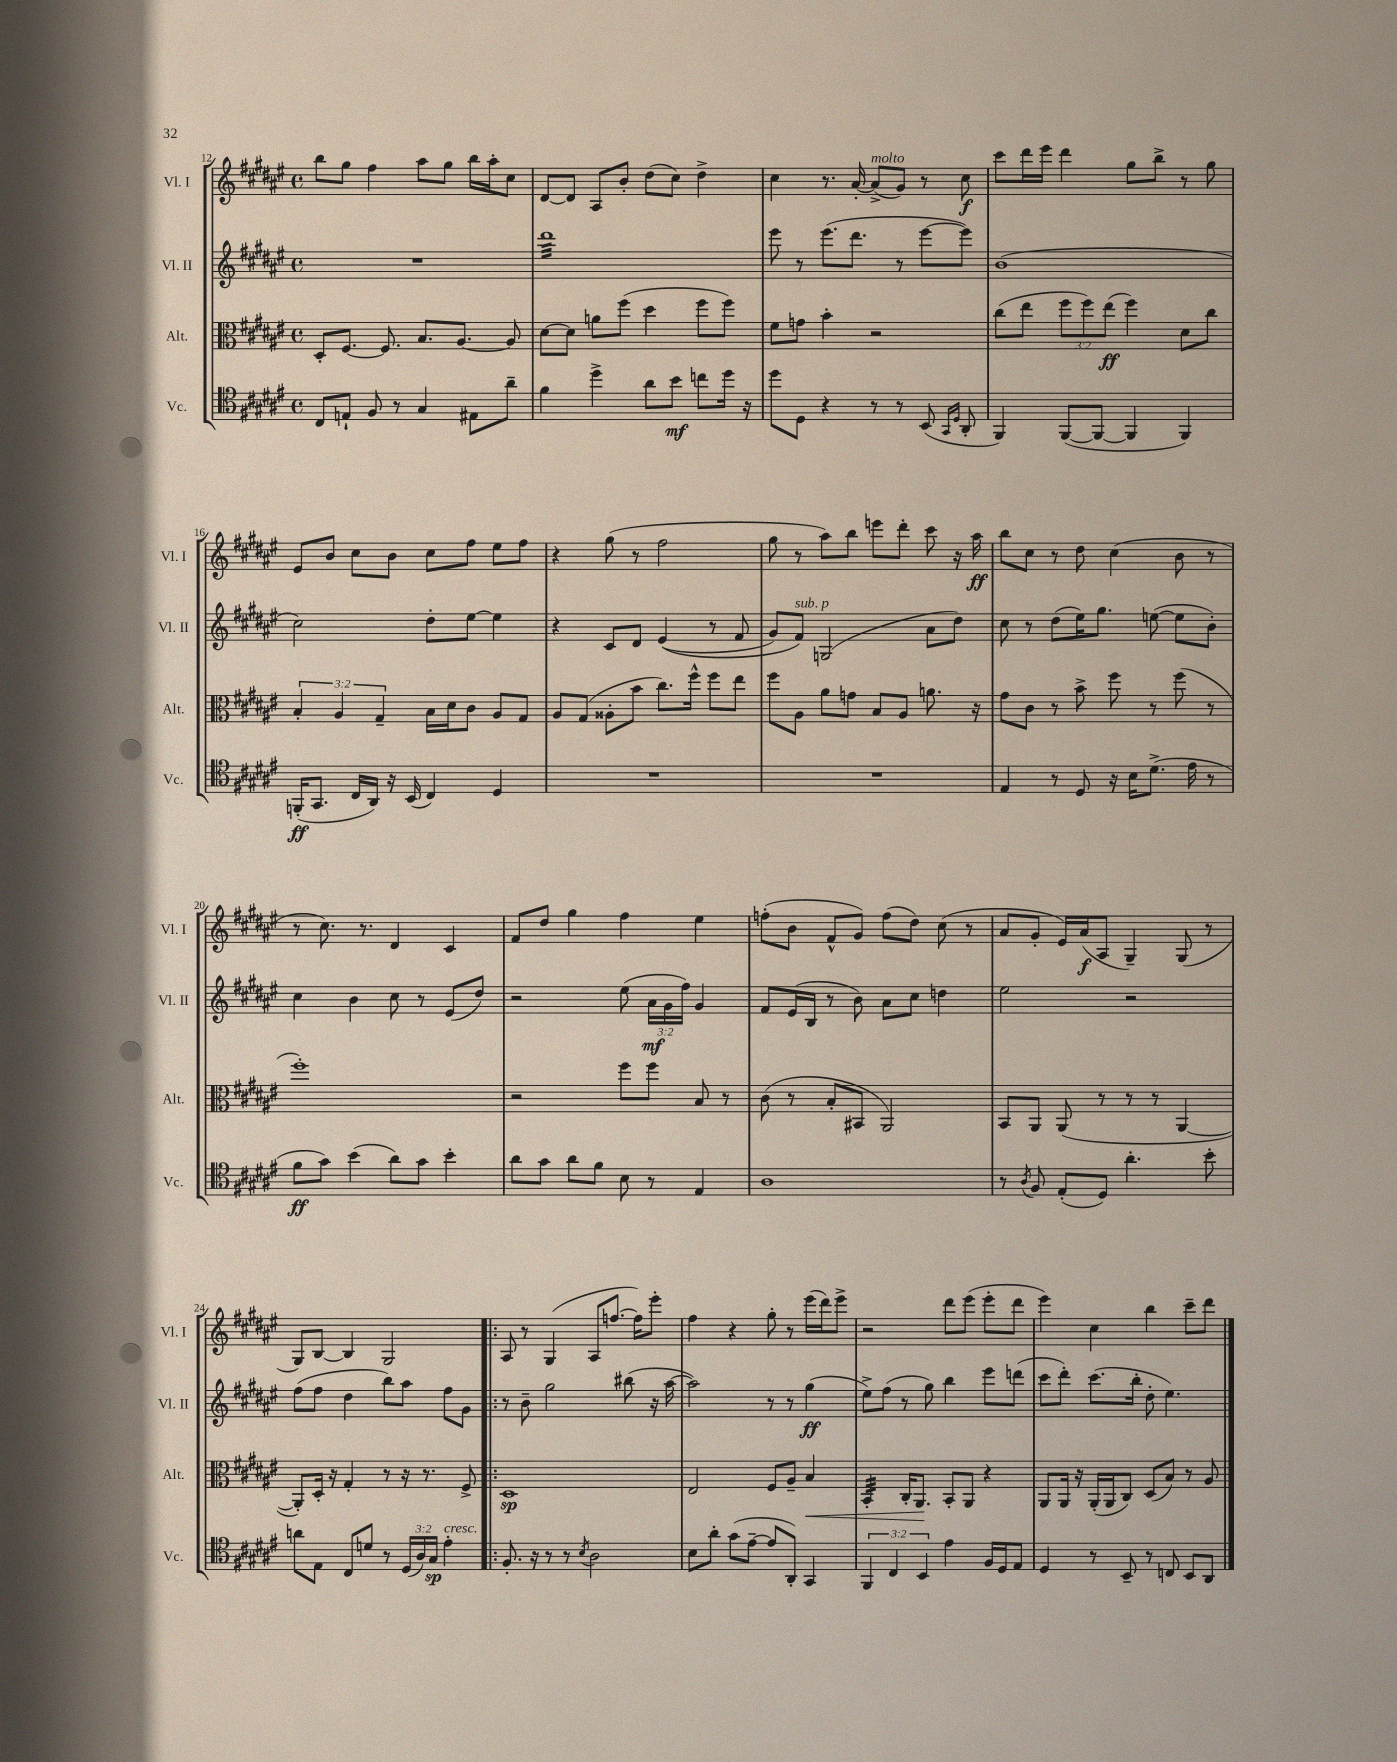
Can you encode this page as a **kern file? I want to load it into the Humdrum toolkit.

**kern	**kern	**kern	**kern
*staff4	*staff3	*staff2	*staff1
*clefC4	*clefC3	*clefG2	*clefG2
*k[f#c#g#d#a#e#]	*k[f#c#g#d#a#e#]	*k[f#c#g#d#a#e#]	*k[f#c#g#d#a#e#]
*M4/4	*M4/4	*M4/4	*M4/4
*met(c)	*met(c)	*met(c)	*met(c)
8C#/L	8D#'/L	1r	8bb\L
8E`/J	[8.F#/J	.	8gg#\J
8F#/	.	.	4ff#\
.	8.F#/]	.	.
8r	.	.	.
4G#/	8.B/L	.	8aa#\L
.	.	.	8gg#\J
.	[8.A#/J	.	.
8E#\L	.	.	16bb\LL
.	.	.	16aa#'\J
8a#~\J	8A#/]	.	8cc#\J
=	=	=	=
4f#\	[8d#\L	1ddd#	[8d#/L
.	8d#\]J	.	8d#/]J
4dd#^\	8a\L	.	8A#/L
.	(8ff#\J	.	8b'/J
8a#\L	4dd#\	.	(8dd#\L
8b\J	.	.	8cc#\J)
8cc\L	8ff#\L	.	4dd#^\
16dd#\Jk	8ff#\J)	.	.
16r	.	.	.
=	=	=	=
8dd#\L	8f#\L	8eee#\	4cc#\
8D#\J	8g\J	8r	.
4r	4b'\	(8.eee#\L	8.r
.	.	8.ddd#\J	[16a#'/
8r	2r	.	(8a#^/]L
8r	.	8r	8g#/J)
(8BB/	.	[8eee#\L	8r
16qqGG#/LL	.	.	.
16qqD#/JJ	.	.	.
8AA#'/	.	8eee#\]J)	8cc#\
=	=	=	=
4FF#/)	(8cc#\L	(1b	8ccc#\L
.	8ee#\J	.	16ddd#\L
.	.	.	16eee#\JJ
([8FF#/L	12ff#\L	.	4ddd#\
.	12ff#\)	.	.
8FF#/_J	.	.	.
.	(12ee#\J	.	.
4FF#/]	4ff#\)	.	8gg#\L
.	.	.	8bb^\J
4FF#/)	8d#\L	.	8r
.	8cc#\J	.	8gg#\
=	=	=	=
(16FF'/LK	6B'/	2cc#\)	8e#/L
8.GG#/J	.	.	.
.	.	.	8b/J
.	6A#/	.	.
16C#/LL	.	.	8cc#\L
16AA#/JJ)	.	.	.
.	6G#~/	.	.
16r	.	.	8b\J
(16BB/	.	.	.
4C#/)	16B\LL	8dd#'\L	8cc#\L
.	16d#\J	.	.
.	8c#\J	[8ee#\J	8ff#\J
4D#/	8A#/L	4ee#\]	8ee#\L
.	8G#/J	.	8ff#\J
=	=	=	=
1r	8A#/L	4r	4r
.	(8G#/J	.	.
.	8A##'\L	8c#/L	(8gg#\
.	8b\J	8d#/J	8r
.	8.cc#\L)	&((4e#/	2ff#\
.	16ff#^^\Jk	.	.
.	8ff#\L	8r	.
.	8ee#\J	8f#/	.
=	=	=	=
1r	8ff#\L	8g#/L)	8gg#\
.	8A#\J	8f#/J&)	8r
.	8a#\L	(2G/	8aa#\L)
.	8g\J	.	8bb\J
.	8B/L	.	8eee\L
.	8A#/J	.	8ddd#'\J
.	8.a\	8a#\L	8ccc#\
.	.	8dd#\J)	16r
.	16r	.	16aa#\
=	=	=	=
4E#/	8g#\L	8cc#\	8bb\L
.	8c#\J	8r	8cc#\J
8r	8r	(8dd#\L	8r
8D#/	8b^\	16ee#\K)	8dd#\
.	.	8.gg#\J	.
16r	8ff#\	.	(4cc#\
16B\LK	.	.	.
(8.d#^\J	8r	([8ee\	.
.	(8ff#\	8ee\]L	8b\
16e#\	.	.	.
8r	8r	8b'\J)	8r
=	=	=	=
8f#\L	1ff#')	4cc#\	8r
8g#\J)	.	.	8.cc#\)
(4b\	.	4b\	.
.	.	.	8.r
8a#\L)	.	8cc#\	4d#/
8g#\J	.	8r	.
4b'\	.	(8e#/L	4c#/
.	.	8dd#/J)	.
=	=	=	=
8a#\L	2r	2r	8f#/L
8g#\J	.	.	8dd#/J
8a#\L	.	.	4gg#\
8f#\J	.	.	.
8B\	8ff#\L	(8ee#\	4ff#\
8r	8ff#\J	24a#\LL	.
.	.	24g#\	.
.	.	24ff#\JJ)	.
4E#/	8B/	4g#/	4ee#\
.	8r	.	.
=	=	=	=
1A#	(8c#\	8f#/L	(8ff'\L
.	8r	(16e#/L	8b\J
.	.	16B/JJ	.
.	8B'/L	8r	8f#^^/L
.	8BB#/J	8b\)	8g#/J)
.	2AA#/)	8a#\L	(8ff\L
.	.	8cc#\J	8dd#\J)
.	.	4dd\	(8cc#\
.	.	.	8r
=	=	=	=
8r	8BB/L	2ee#\	8a#/L
8qA#/	.	.	.
8F#/	8AA#/J	.	8g#'/J
(8E#'/L	(8AA#/	.	16e#/LL)
.	.	.	(16a#/J
8D#/J)	8r	.	8A#/J
4.a#'\	8r	2r	4G#~/)
.	8r	.	.
.	[4AA#/	.	(8G#/
8b'\	.	.	8r
=	=	=	=
8a\L	8AA#'/]L)	(8ff#\L	8G#/L)
8E#\J	16D#'/Jk	8ff#\J	[8B/J
.	16r	.	.
8C#/L	4G#'/	4dd#\	4B/]
8d/J	.	.	.
8r	8r	8bb\L)	2G#/
(24D#/LL	16r	8aa#\J	.
24A#/)	.	.	.
.	8.r	.	.
24G#/JJ	.	.	.
4e#'\	.	8ff#\L	.
.	8F#^/	8g#\J	.
=!|:	=!|:	=!|:	=!|:
8.F#'/	1D#	8r	8A#/
.	.	8b~\	8r
16r	.	.	.
8r	.	2gg#\	(4G#/
8r	.	.	.
8qB/	.	.	.
2A#\	.	.	8A#/L
.	.	.	[8.ff/J
.	.	(8bb#\	.
.	.	.	16ff\]LK)
.	.	16r	8eee#'\J
.	.	[16aa#\	.
=	=	=	=
8B\L	2E#/	2aa#\])	4ff#\
8a#'\J	.	.	.
(8g#\L	.	.	4r
[8e#~\J	.	.	.
8e#/]L	8F#/L	8r	8gg#'\
8AA#'/J)	8A#~/J	8r	8r
4GG#/	4B/	(4gg#\	(16eee#\LL
.	.	.	16ddd#\J)
.	.	.	8eee#^\J
=	=	=	=
6FF#/	4BB'/	8ee#^\L)	2r
.	.	(8ff#\J	.
6C#/	.	.	.
.	16C#'/LK	8r	.
.	8.AA#/J	.	.
6BB/	.	.	.
.	.	8gg#\)	.
4e#\	8BB'/L	4bb\	8ddd#\L
.	8AA#/J	.	(8eee#\J
16F#/LL	4r	8eee#\L	8eee#'\L
16D#/J	.	.	.
8E#/J	.	(8ddd\J	8ddd#\J
=	=	=	=
4D#/	8AA#/L	8ccc#\L	4eee#\)
.	16AA#/Jk	8ddd#'\J)	.
.	16r	.	.
8r	(16AA#'/LL	(8.ccc#\L	4cc#\
.	16AA#/J	.	.
8BB~/	8C#/J)	.	.
.	.	16bb'\Jk	.
8r	(8D#/L	8dd#'\	4bb\
8C/	8B/J)	4.ee#\)	.
8BB/L	8r	.	8ccc#~\L
8AA#/J	8A#/	.	8ddd#\J
==	==	==	==
*-	*-	*-	*-
